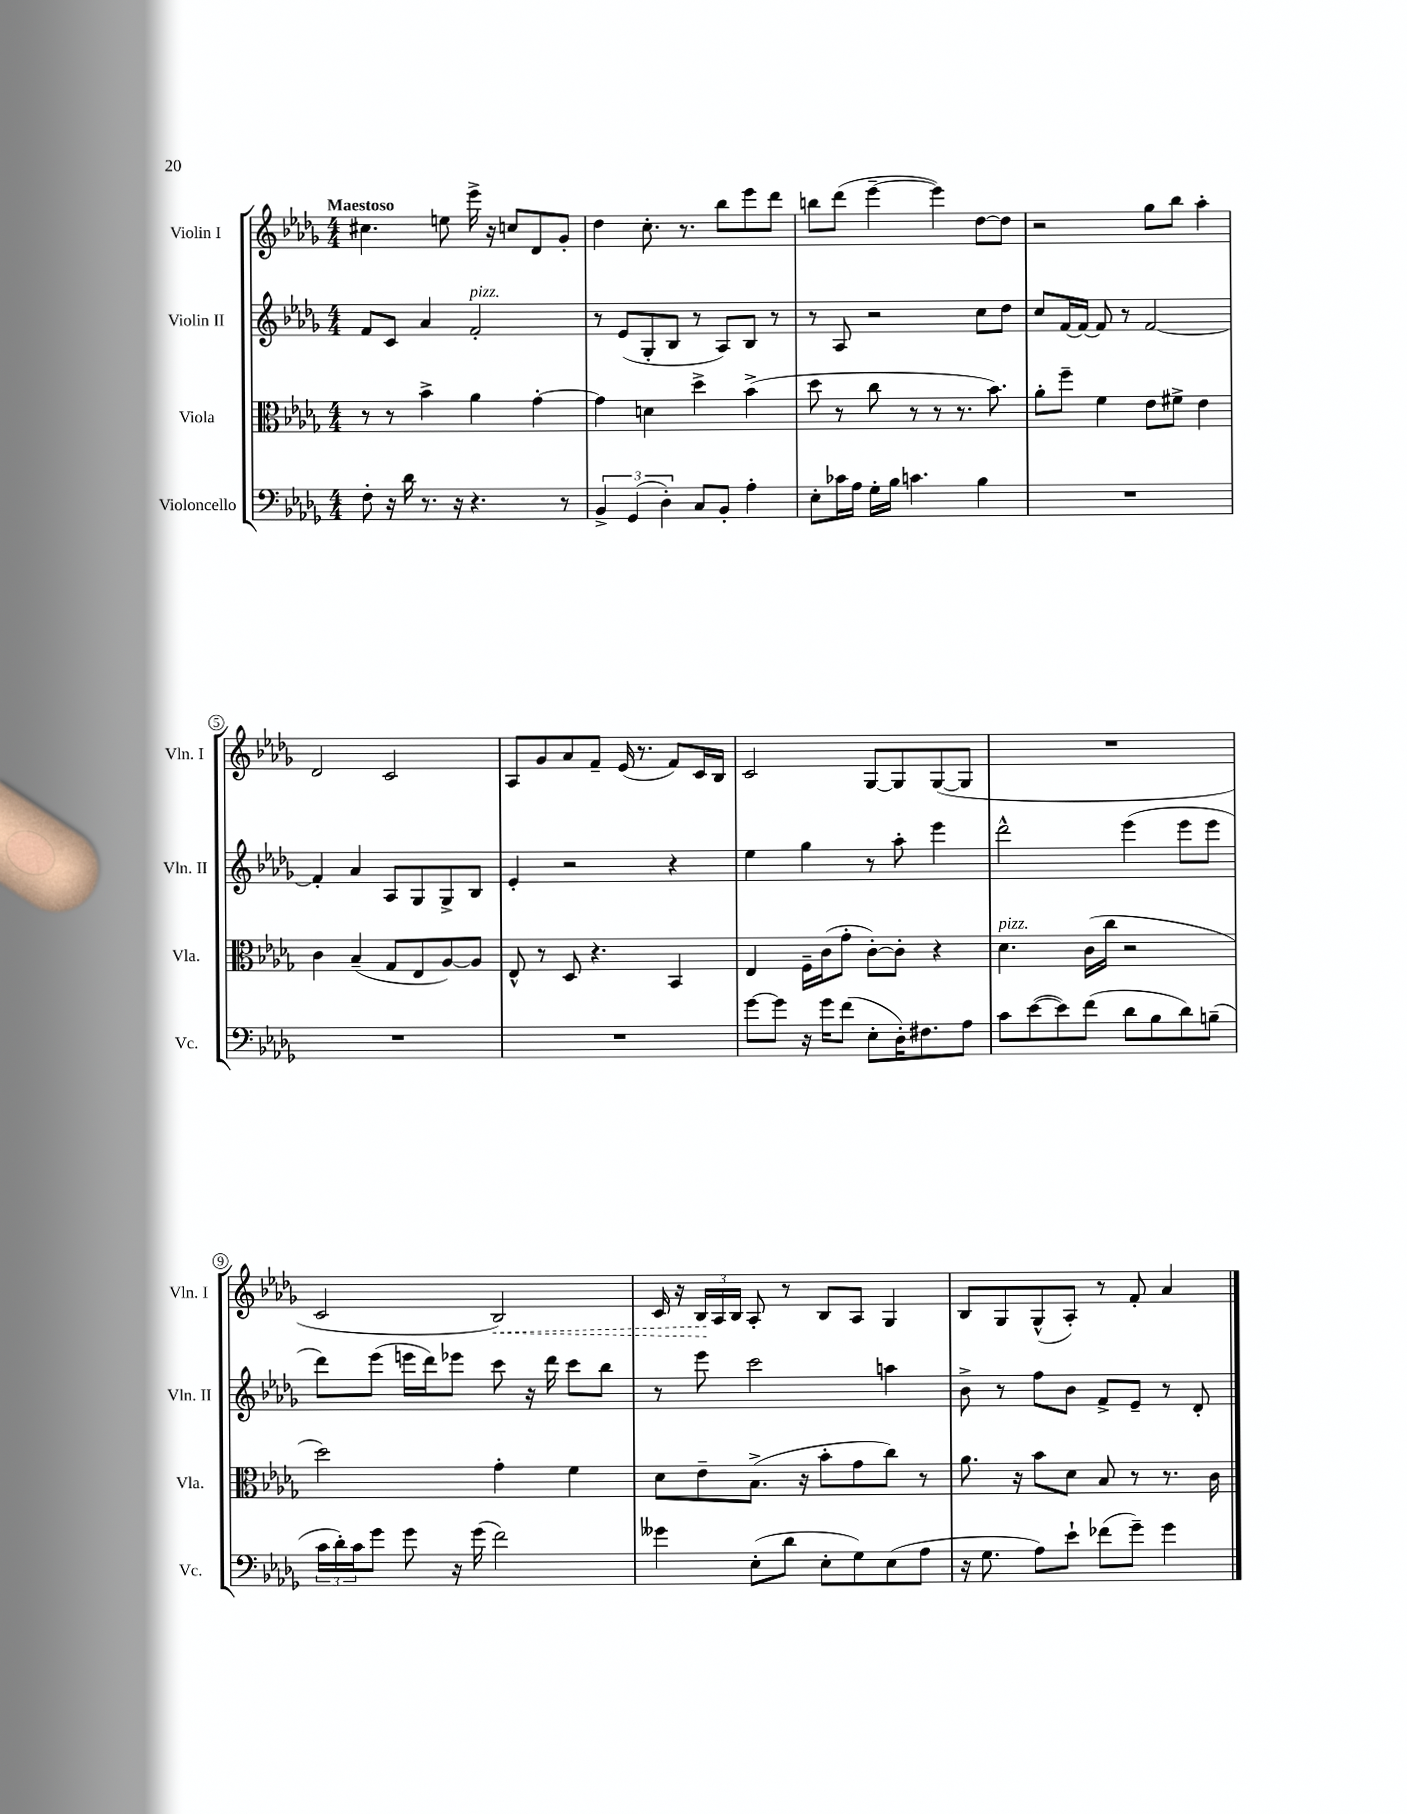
<<
\new StaffGroup <<
\new Staff = "s0" \with { instrumentName = "Violin I" shortInstrumentName = "Vln. I" } {
    \clef treble \key des \major \numericTimeSignature \time 4/4 \tempo "Maestoso"
    cis''4. e''8 ees'''16-> r16 c''8 des'8 ges'8-. |
    des''4 c''8.-. r8. bes''8 ees'''8 des'''8 |
    b''8 des'''8( ees'''4~-- ees'''4) des''8~ des''8 |
    r2 ges''8 bes''8 aes''4-. |
    des'2 c'2 |
    aes8 ges'8 aes'8 f'8-- ees'16( r8. f'8) c'16 bes16 |
    c'2 ges8~ ges8 ges8~( ges8 |
    R1 |
    c'2 \once \override Hairpin.style = #'dashed-line bes2\<) |
    c'16 r16 \tuplet 3/2 { bes16\! aes16 bes16 } aes8-. r8 bes8 aes8 ges4 |
    bes8 ges8 ges8-^( aes8-.) r8 f'8-. aes'4 \bar "|." |
}
\new Staff = "s1" \with { instrumentName = "Violin II" shortInstrumentName = "Vln. II" } {
    \clef treble \key des \major \numericTimeSignature \time 4/4
    f'8 c'8 aes'4 f'2-.^\markup { \italic "pizz." } |
    r8 ees'8( ges8-. bes8 r8 aes8) bes8 r8 |
    r8 aes8 r2 c''8 des''8 |
    c''8 f'16~ f'16~ f'8 r8 f'2~ |
    f'4-. aes'4 aes8 ges8 ges8-> bes8 |
    ees'4-. r2 r4 |
    ees''4 ges''4 r8 aes''8-. ees'''4 |
    des'''2-^ ees'''4( ees'''8 ees'''8 |
    des'''8) ees'''8( e'''16 des'''16) ees'''8 c'''8 r16 des'''16 c'''8 bes''8 |
    r8 ees'''8 c'''2 a''4 |
    bes'8-> r8 f''8 bes'8 f'8-> ees'8-- r8 des'8-. \bar "|." |
}
\new Staff = "s2" \with { instrumentName = "Viola" shortInstrumentName = "Vla." } {
    \clef alto \key des \major \numericTimeSignature \time 4/4
    r8 r8 bes'4-> aes'4 ges'4~-. |
    ges'4 d'4 des''4-> bes'4->( |
    des''8 r8 c''8 r8 r8 r8. bes'8.) |
    aes'8-. f''8-- f'4 ees'8 fis'8-> ees'4 |
    c'4 bes4--( ges8 ees8 aes8~) aes8 |
    ees8-^ r8 des8 r4. bes,4 |
    ees4 f16-- c'16( ges'8-. c'8~-.) c'8-. r4 |
    des'4.^\markup { \italic "pizz." } c'16( c''16 r2 |
    des''2) ges'4-. f'4 |
    des'8 ees'8-- bes8.->( r16 bes'8-. ges'8 c''8) r8 |
    aes'8. r16 bes'8 des'8 bes8 r8 r8. c'16 \bar "|." |
}
\new Staff = "s3" \with { instrumentName = "Violoncello" shortInstrumentName = "Vc." } {
    \clef bass \key des \major \numericTimeSignature \time 4/4
    f8-. r16 des'16 r8. r16 r4. r8 |
    \tuplet 3/2 { bes,4-> ges,4( des4-.) } c8 bes,8-. aes4-. |
    ees8-. ces'16 aes16 ges16-. bes16 c'4. bes4 |
    R1 |
    R1 |
    R1 |
    ges'8~ ges'8 r16 ges'16 f'8( ees8-. des16-.) fis8. aes8 |
    c'8 ees'8~( ees'8) f'8( des'8 bes8 des'8) b8--( |
    \tuplet 3/2 { c'16 des'16-.) c'16 } ges'8 ges'8 r16 ges'16( f'2) |
    geses'4 ees8-.( des'8 ees8-. ges8) ees8( aes8 |
    r16 ges8. aes8) ees'8-! fes'8( ges'8--) ges'4 \bar "|." |
}
>>
>>
\layout { \context { \Score \override BarNumber.stencil = #(make-stencil-circler 0.1 0.3 ly:text-interface::print) } }
